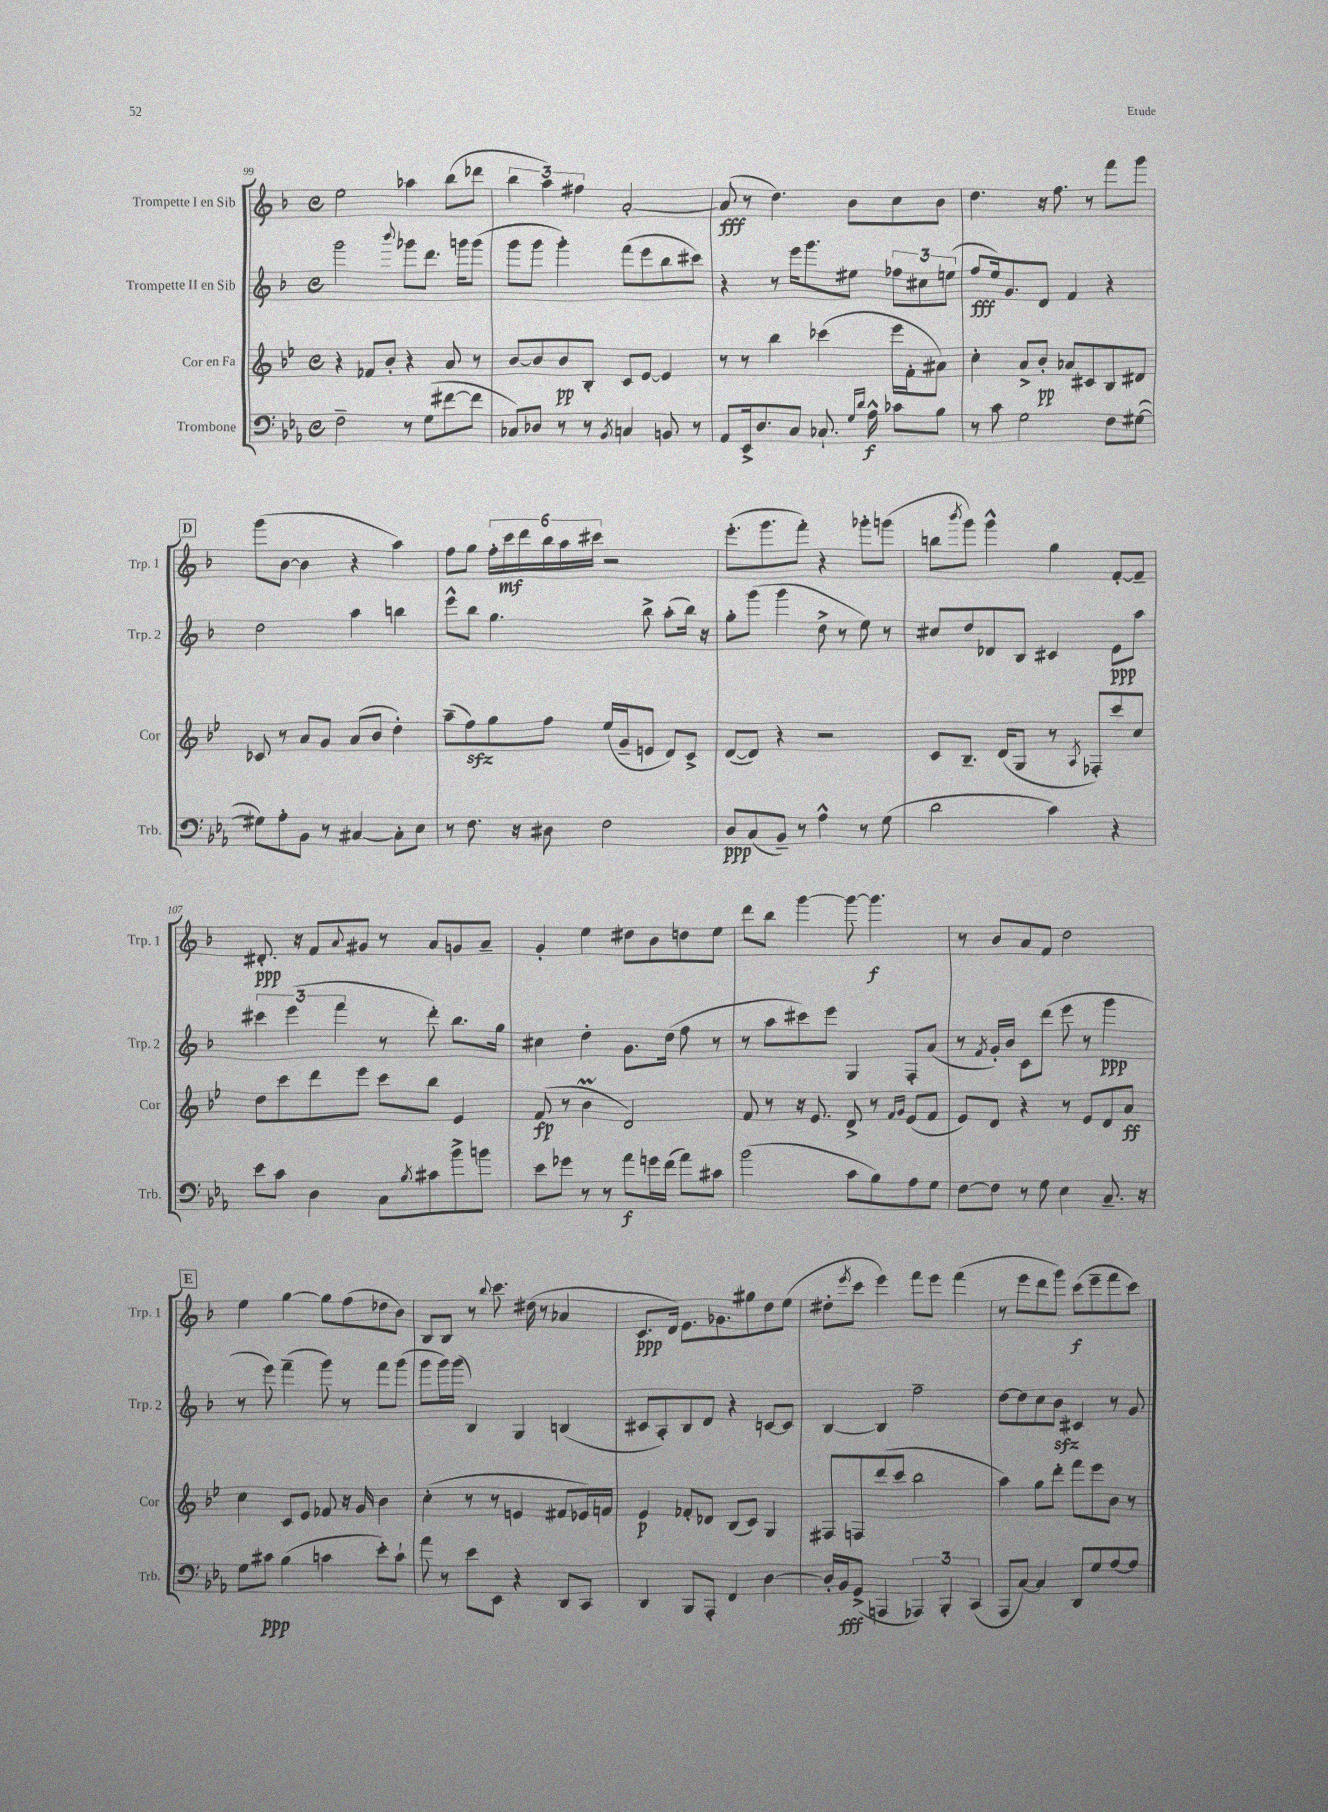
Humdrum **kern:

**kern	**kern	**kern	**kern
*staff4	*staff3	*staff2	*staff1
*clefF4	*clefG2	*clefG2	*clefG2
*k[b-e-a-]	*k[b-e-]	*k[b-]	*k[b-]
*M4/4	*M4/4	*M4/4	*M4/4
*met(c)	*met(c)	*met(c)	*met(c)
2F~	4r	2ggg	2ee
.	8f-	.	.
.	8b-'	.	.
.	.	8qqbbb-	.
8r	4r	8ggg-	4aa-
(8G	.	8.ddd	.
[8f#	8a	.	(8bb-
.	.	16ggg	.
8f#]	8r	(8ggg	8ddd-
=	=	=	=
8C-)	[8b-	8ggg	6bb-
8D-	8b-]	8ggg	.
.	.	.	6aa)
8r	8b-	4ggg')	.
.	.	.	6ff#
8r	8B-'	.	.
8qBB-	.	.	.
4C	8c	(8fff	[2a'
.	[8e-	8eee	.
8BB	4e-]	8bb-	.
8r	.	8ccc#)	.
=	=	=	=
8AA-	8r	4r	(8a]
16EE-^	8r	.	8r
8.D	.	.	.
.	4bb-	8r	4.dd)
8C	.	16eee	.
.	.	8.ggg	.
8.C-`	(4ccc-	.	.
.	.	8ee#	8b-
16qqG	.	.	.
16qqd	.	.	.
16A-^^	.	.	.
8c-	16eee-	12ff-	8cc
.	16f'	.	.
.	.	12cc#	.
8B-	8a#)	.	8b-
.	.	(12ee	.
=	=	=	=
8r	4cc'	8ff	4.dd
8c	.	16ee)	.
.	.	8.g	.
2G	8a^	.	.
.	8b-'	8d	16r
.	.	.	8.ff
.	8a-	4f	.
.	8c#	.	8r
8F	8B-	4r	8fff
([8G#	8d#	.	8ggg
=	=	=	=
8G#])	8c-	2dd	(8ggg
8A-'	8r	.	[8b-
8BB-	8a	.	4b-]
8r	8g	.	.
[4C#	(8a	4aa	4r
.	8b-	.	.
8C#']	4dd')	4bb	4aa)
8E-	.	.	.
=	=	=	=
8r	(8aa~	8eee^^	8ff
8.F	8ff)	8bb-	8gg
.	8gg	4.gg	24ff'
.	.	.	24ccc
16r	.	.	.
.	.	.	24ddd
8D#	8ff	.	24bb-
.	.	.	24aa
.	.	.	24ccc#
2F	(16ee-	.	2r
.	16g~	.	.
.	8e	8bb-^	.
.	8d)	(8aa'	.
.	8c^	16bb-)	.
.	.	16r	.
=	=	=	=
8D	([8d	8gg'	(8.eee'
(8C	8d])	(8ggg	.
.	.	.	8.ggg
8BB-~)	4r	4ggg	.
8r	.	.	8fff')
4A-^^	2r	8dd^	4r
.	.	8r	.
8r	.	8ee)	8ggg-'
(8G	.	8r	(8ggg
=	=	=	=
2d	8c	8cc#	8bb
.	.	.	8qbbb-
.	8.B-~	8dd	8ggg)
.	.	8d-	4ggg^^
.	(16d	.	.
.	8G	8B-	.
4c)	8r	4c#	4gg
.	8qA	.	.
.	8F-')	.	.
4r	8ccc	8e	[8f'
.	8cc	8aa	8f~]
=	=	=	=
8e-	8dd	6ccc#	8.d#'
8c	8ccc	.	.
.	.	(6eee	.
.	.	.	16r
4D	8ddd	.	8f
.	.	6fff	.
.	.	.	8qqa
.	8eee-	.	8g#
8C	8ccc	8r	8r
8qB-	.	.	.
8c#	8bb-	8ddd')	8a
8b-^	4e-	8.bb-	8g
8b	.	.	8a~
.	.	16gg	.
=	=	=	=
8e-	(8f	4cc#	4g'
8g-	8r	.	.
8r	4b-	4dd'	4ee
8r	.	.	.
8a-	2d)	8.g	8dd#
16g	.	.	8b-
(16f	.	(16dd	.
8a-)	.	8ff	8dd
8c#	.	8r	8ee
=	=	=	=
(2b-	8f	8r	8ddd
.	8r	8aa	8bb-
.	16r	8ccc#)	[4ggg
.	8.e-	.	.
.	.	8eee	.
8c	8d^	4G	8ggg_
8B-)	8r	.	4.ggg]
.	16qqf	.	.
.	16qqg	.	.
8A-	(8e-	8F'	.
8G	8f	(8a	.
=	=	=	=
[8F	8e-)	8r	8r
.	.	8qf	.
8F]	8d	16g')	8b-
.	.	16b-	.
8r	4r	8c	8a
8G	.	(8ddd	8f
4E-	8r	8eee	2dd
.	8e-	8r	.
8.C~	8d	4ggg	.
.	8a	.	.
16r	.	.	.
=	=	=	=
8G	4cc	8r	4ee
8c#	.	8eee)	.
(4B-	8c	(4fff~	[4gg
.	8e-	.	.
4c	8f-	8ggg)	8gg]
.	16r	8r	(8ff
.	16g	.	.
8e-')	4b-	8fff	8dd-
8c`	.	(8ggg	8b-)
=	=	=	=
8a-	(4cc'	8ggg	8B-
8r	.	16ggg)	8B-
.	.	(16ggg	.
8e-	8r	4B-)	8r
.	.	.	8qqbb-
8EE-	8r	.	8.ccc
4r	4e	4G	.
.	.	.	(16dd#
.	.	.	8r
8DD	8f#	(4B	4a-
8CC	16e-)	.	.
.	16f	.	.
=	=	=	=
4DD	4e-	8c#	8.c
.	.	8A')	.
.	.	.	16d)
8BBB-	8f-'	8B-	8.e
8AAA-'	8d-	8d	.
.	.	.	8.g-
4FF	(8B-	4r	.
.	8c)	.	8gg#
[4D	4G	[8c	8dd
.	.	8c]	(8ee
=	=	=	=
16D']	8F#	[4B-	8dd#'
16BB-	.	.	.
.	.	.	8qeee
(8GG^	8F	.	8ccc
4AAA	(8ddd	4B-]	4eee)
.	8ccc	.	.
6AAA-)	2bb-	2ff~	8fff
.	.	.	8eee
6BBB-'	.	.	.
.	.	.	(4fff
(6CC	.	.	.
=	=	=	=
8AAA-	4aa)	[8dd	8r
[8C)	.	8dd]	8eee
4C]	8gg	8cc	8ddd
.	8ddd'	8b-	8ggg)
8DD	8fff	4c#	(8ccc
8G	8eee-	.	8eee~
[8A-	8b-	8r	8fff
8A-]	8r	8g	8ccc)
==	==	==	==
*-	*-	*-	*-
